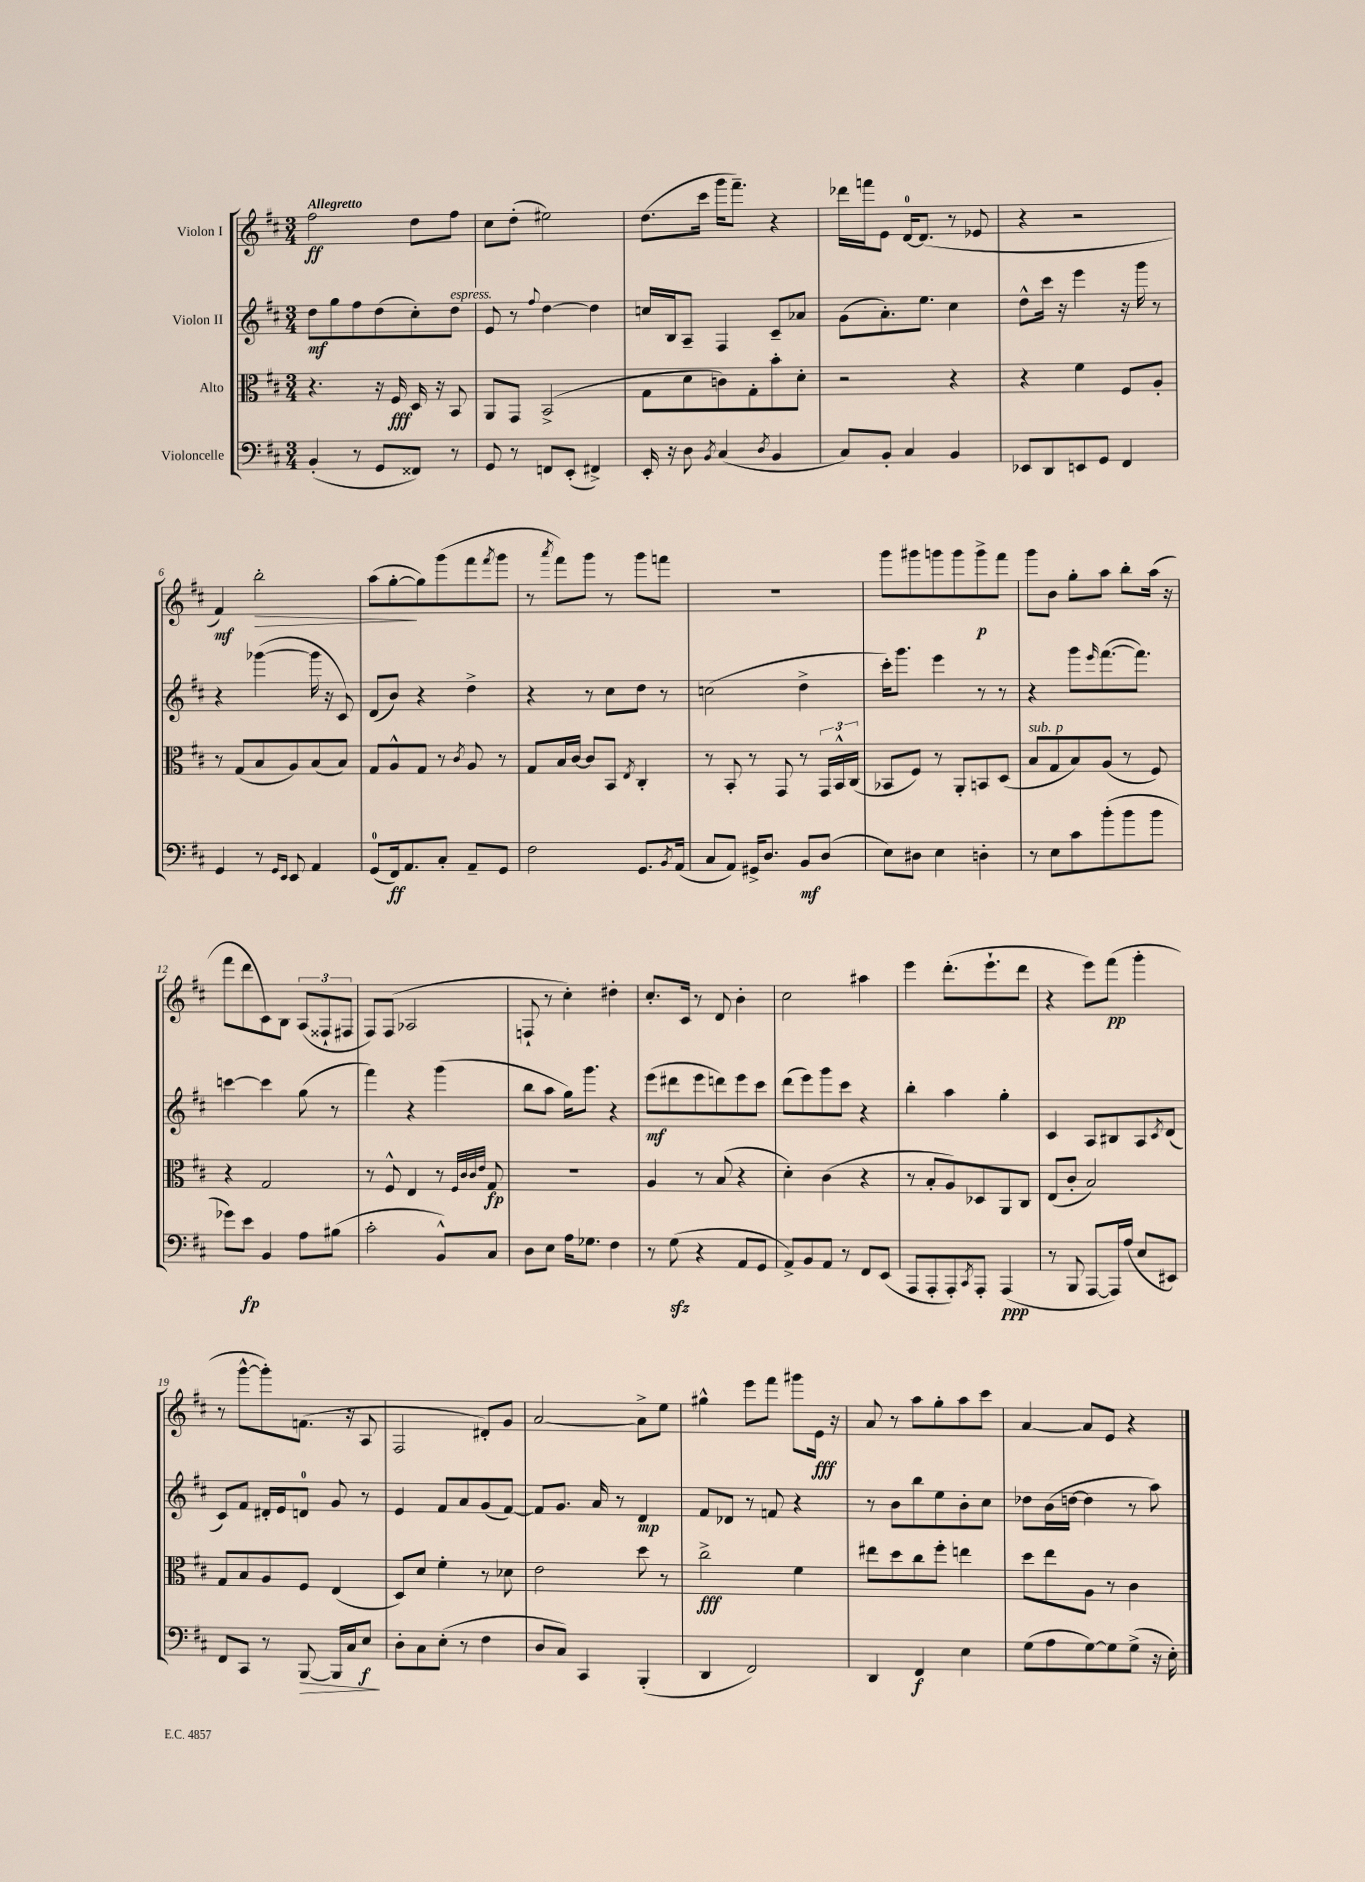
<<
\new StaffGroup <<
\new Staff = "s0" \with { instrumentName = "Violon I" } {
    \clef treble \key d \major \numericTimeSignature \time 3/4 \tempo "Allegretto"
    fis''2\ff d''8 fis''8 |
    cis''8 d''8-.( eis''2) |
    d''8.( cis'''16 g'''16 fis'''8.--) r4 |
    des'''16 f'''16 e'8 d'16-0~ d'8.( r8 ees'8 |
    r4 r2 |
    fis'4\mf) b''2-.\> |
    a''8( g''8~-.\! g''8) g'''8( fis'''8 \acciaccatura { fis'''8 } g'''8 |
    r8 \acciaccatura { a'''8 } fis'''8) g'''8 r8 g'''8 f'''8 |
    R2. |
    g'''8 gis'''8 g'''8 g'''8 g'''8->\p fis'''8 |
    g'''8 b'8 g''8-. a''8 b''8-. a''16( r16 |
    fis'''8 d'''8 cis'8) b8 \tuplet 3/2 { a8( fisis8-! fis8 } |
    fis8) fis8( aes2 |
    f8-! r8 cis''4-.) dis''4-. |
    cis''8.-. cis'16 r8 d'8 b'4-. |
    cis''2 ais''4 |
    e'''4 d'''8.-.( e'''8.-! d'''8 |
    r4 e'''8) fis'''8\pp( g'''4-. |
    r8 g'''8~-^ g'''8-.) f'8.( r16 a8 |
    fis2 dis'8-.) g'8 |
    a'2~ a'8-> e''8 |
    gis''4-^ e'''8 fis'''8 gis'''8 e'16\fff r16 |
    a'8 r8 a''8 g''8-. a''8 cis'''8 |
    a'4~ a'8 e'8 r4 \bar "|." |
}
\new Staff = "s1" \with { instrumentName = "Violon II" } {
    \clef treble \key d \major \numericTimeSignature \time 3/4
    d''8\mf g''8 fis''8 d''8( cis''8-.) d''8^\markup { \italic "espress." } |
    e'8 r8 \appoggiatura { fis''8 } d''4~ d''4 |
    c''16 b16 a8-- fis4 cis'8-- aes'8 |
    g'8( a'8.-.) e''8. cis''4 |
    d''8-^ cis'''16 r16 e'''4 r16 g'''16 r8 |
    r4 ges'''4~( ges'''16 r16 cis'8) |
    d'8( b'8) r4 d''4-> |
    r4 r8 cis''8 d''8 r8 |
    c''2( d''4-> |
    cis'''16-.) g'''8. e'''4 r8 r8 |
    r4 g'''8 \grace { e'''16 } fis'''8.~( fis'''8.) |
    c'''4~ c'''4 g''8( r8 |
    fis'''4) r4 g'''4( |
    b''8 a''8 g''16) g'''8. r4 |
    e'''8\mf( dis'''8 e'''8 d'''8) e'''8 cis'''8 |
    d'''8( e'''8) g'''8 cis'''8 r4 |
    b''4-. a''4 g''4-. |
    cis'4 a8 bis8 a8 \acciaccatura { cis'8 } d'8( |
    cis'8) fis'8 dis'16-. e'16 d'8-0 g'8 r8 |
    e'4 fis'8 a'8 g'8( fis'8~) |
    fis'8 g'8. a'16 r8 d'4\mp |
    fis'8 des'8 r8 f'8 r4 |
    r8 b'8 b''8 e''8 b'8-. cis''8 |
    des''8 b'16( d''16~ d''4 r8 a''8) \bar "|." |
}
\new Staff = "s2" \with { instrumentName = "Alto" } {
    \clef alto \key d \major \numericTimeSignature \time 3/4
    r4. r16 fis16\fff d16 r16 b,8 |
    a,8 g,8 b,2->( |
    g8 d'8 c'8) g8-. b'8-. d'8-. |
    r2 r4 |
    r4 fis'4 fis8 a8-. |
    r8 g8( b8 a8) b8( b8) |
    g8 a8-^ g8 r8 \acciaccatura { cis'8 } a8 r8 |
    g8 b16 cis'16~ cis'8 b,8 \acciaccatura { e8 } cis4-. |
    r8 b,8-. r8 g,8 r8 \tuplet 3/2 { g,16 b,16-^ cis16( } |
    bes,8 fis8) r8 a,8-. b,8 d8( |
    b8^\markup { \italic "sub. p" } g8 b8) a8( r8 fis8) |
    r4 g2 |
    r8 fis8-^ e4 r8 \grace { fis32 cis'32 cis'32 e'32 } g8\fp |
    R2. |
    a4 r8 b8( r4 |
    d'4-.) cis'4( r4 |
    r8 b8-. a8) des8 a,8 cis8 |
    e8( cis'8-. b2) |
    g8 b8 a8 fis8 e4( |
    d8) d'8 fis'4-. r8 des'8 |
    e'2 d''8 r8 |
    cis''2->\fff fis'4 |
    eis''8 d''8 cis''8 fis''8-. e''4 |
    d''8 e''8 a8 r8 cis'4 \bar "|." |
}
\new Staff = "s3" \with { instrumentName = "Violoncelle" } {
    \clef bass \key d \major \numericTimeSignature \time 3/4
    b,4-.( r8 g,8 fisis,8) r8 |
    g,8 r8 f,8 e,8-.( fis,4->) |
    e,16-. r16 d8 \acciaccatura { b,8 } cis4( \acciaccatura { d8 } b,4 |
    cis8) b,8-. cis4 b,4 |
    ees,8 d,8 e,8 g,8 fis,4 |
    g,4 r8 \grace { g,16 e,16 } e,8 a,4 |
    g,8-0( fis,16\ff) a,8. cis8-. a,8-- g,8 |
    fis2 g,8. \acciaccatura { b,8 } a,16( |
    cis8 a,8) gis,16-> d8. b,8\mf d8( |
    e8) dis8 e4 d4-. |
    r8 e8 cis'8 b'8-.( b'8 b'8 |
    ges'8) e'8\fp b,4 a8 bis8( |
    cis'2-. b,8-^) cis8 |
    d8 e8 a16 ges8. fis4 |
    r8 g8\sfz( r4 a,8 g,8 |
    a,8->) b,8 a,8 r8 fis,8 e,8( |
    a,,8 a,,8-. a,,8-.) \acciaccatura { cis,8 } a,,8-. a,,4\ppp( |
    r8 b,,8 a,,8~ a,,16) a16( e8 eis,8) |
    fis,8 cis,8 r8 b,,8~\> b,,16 cis16 e8\f\! |
    d8-. cis8 e8-.( r8 fis4 |
    d8 cis8) cis,4 b,,4-.( |
    d,4 fis,2) |
    d,4 fis,4\f e4 |
    g8( a8 g8~) g8 g8->( r16 e16-.) \bar "|." |
}
>>
>>
